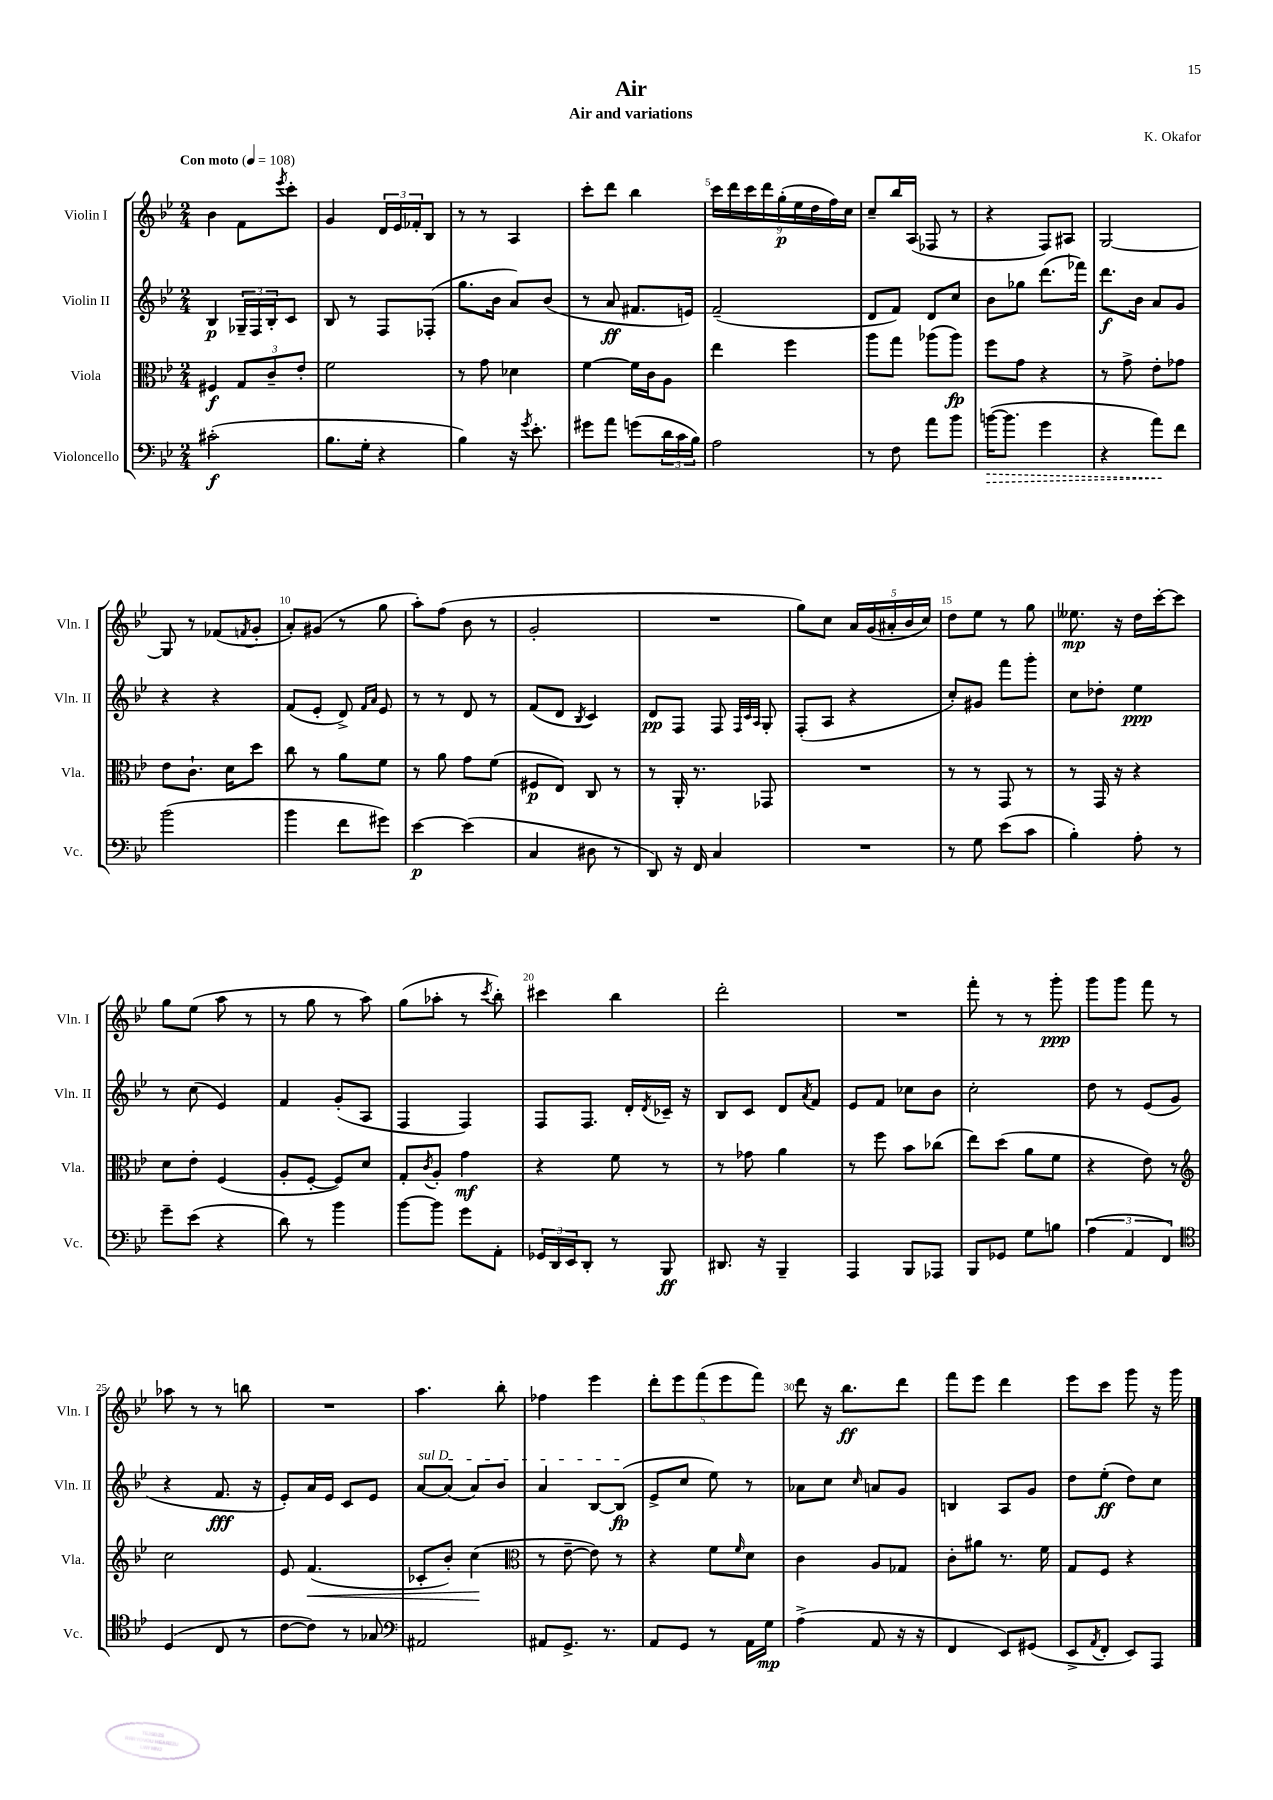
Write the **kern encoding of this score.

**kern	**kern	**kern	**kern
*staff4	*staff3	*staff2	*staff1
*clefF4	*clefC3	*clefG2	*clefG2
*k[b-e-]	*k[b-e-]	*k[b-e-]	*k[b-e-]
*M2/4	*M2/4	*M2/4	*M2/4
*MM108	*MM108	*MM108	*MM108
(2c#'	4F#	4B-	4b-
.	12G	24G-~	8f
.	.	24F	.
.	12c~	24B-'	.
.	.	.	8qeee-
.	.	8c	8ccc'
.	12e-'	.	.
=	=	=	=
8.B-	2f	8B-	4g
.	.	8r	.
16G'	.	.	.
4r	.	8F	24d
.	.	.	24e-
.	.	.	24f-'
.	.	(8F-'	8B-
=	=	=	=
4B-)	8r	8.gg	8r
.	8g	.	8r
.	.	16b-	.
16r	4d-	8a)	4A
8qg	.	.	.
8.e-'	.	.	.
.	.	(8b-	.
=	=	=	=
8g#	[4f	8r	8ccc'
8a	.	8a	8ddd
(8g	16f]	8.f#	4bb-
.	16c	.	.
24d	8A	.	.
24c	.	.	.
.	.	16e)	.
24B-)	.	.	.
=	=	=	=
2A	4ee-	(2f~	18ccc
.	.	.	18ddd
.	.	.	18ccc
.	.	.	18ddd
.	.	.	(18gg'
.	4ff	.	.
.	.	.	18ee-
.	.	.	18dd
.	.	.	18ff)
.	.	.	18cc
=	=	=	=
8r	8aa	8d	8cc~
8F	8gg	8f)	16bb-
.	.	.	(16A
8a	(8aa-	8d	8F-
8b-	8aa-)	8cc	8r
=	=	=	=
([16b	8ff	8b-	4r
8.b]	.	.	.
.	8g	8gg-	.
4g	4r	(8.ddd	8F)
.	.	.	8A#
.	.	16fff-)	.
=	=	=	=
4r	8r	8.ddd	[2G
.	8g^	.	.
.	.	16b-	.
8a)	8e-'	8a	.
8f	8g-	8g	.
=	=	=	=
(2b-	8e-	4r	8G]
.	8.c`	.	8r
.	.	4r	(8f-
.	16d	.	.
.	.	.	8qf
.	8dd	.	8g'
=	=	=	=
4b-	8cc	(8f	8a')
.	8r	8e-'	(8g#
8f	8a	8d^)	8r
.	.	16qqf	.
.	.	16qqa	.
8g#)	8f	8e-	8gg
=	=	=	=
[4e-	8r	8r	8aa')
.	8a	8r	(8ff
(4e-]	8g	8d	8b-
.	(8f	8r	8r
=	=	=	=
4C	8F#	(8f	2g'
.	8E-)	8d	.
.	.	8qB-	.
8D#	8C	4c)	.
8r	8r	.	.
=	=	=	=
8DD)	8r	8d	2r
16r	16AA'	8F	.
16FF	8.r	.	.
4C	.	8F	.
.	.	32qqF	.
.	.	32qqc	.
.	.	32qqA	.
.	8GG-	8G'	.
=	=	=	=
2r	2r	(8F'	8gg)
.	.	8A	8cc
.	.	4r	20a
.	.	.	(20g
.	.	.	20a#'
.	.	.	20b-
.	.	.	20cc)
=	=	=	=
8r	8r	8cc')	8dd
8G	8r	8g#	8ee-
(8e-	8GG	8fff	8r
8c	8r	8ggg'	8gg
=	=	=	=
4B-')	8r	8cc	8.ee--
.	16GG	8dd-'	.
.	16r	.	16r
8A'	4r	4ee-	16dd
.	.	.	[16ccc'
8r	.	.	8ccc]
=	=	=	=
8g~	8d	8r	8gg
(8e-	8e-'	(8cc	(8ee-
4r	(4F	4e-)	8aa
.	.	.	8r
=	=	=	=
8d)	8A'	4f	8r
8r	[8F'	.	8gg
4b-	8F])	(8g'	8r
.	8d	8A	8aa)
=	=	=	=
[8b-	8G'	4F	(8gg
.	8qc	.	.
8b-]	8A'	.	8aa-'
8g	4g	4F)	8r
.	.	.	8qccc
8AA'	.	.	8bb-')
=	=	=	=
24GG-	4r	8F	4ccc#
24DD	.	.	.
24EE-	.	.	.
8DD'	.	8.F	.
8r	8f	.	4bb-
.	.	16d'	.
.	.	8qd	.
8BBB-	8r	16c-~	.
.	.	16r	.
=	=	=	=
8.DD#	8r	8B-	2ddd'
.	8g-	8c	.
16r	.	.	.
4BBB-~	4a	8d	.
.	.	8qa	.
.	.	8f	.
=	=	=	=
4AAA	8r	8e-	2r
.	8ff	8f	.
8BBB-	8b-	8cc-	.
8AAA-	(8cc-	8b-	.
=	=	=	=
8BBB-	8ee-)	2cc'	8fff'
8GG-	(8dd	.	8r
8G	8a	.	8r
8B	8f	.	8ggg'
=	=	=	=
(6A	4r	8dd	8ggg
.	.	8r	8ggg
6AA	.	.	.
.	8e-)	(8e-	8fff
6FF)	.	.	.
.	8r	8g	8r
=	=	=	=
*clefC4	*clefG2	*	*
(4D	2cc	4r	8aa-
.	.	.	8r
8C	.	8.f	8r
8r	.	.	8bb
.	.	16r	.
=	=	=	=
[8c	8e-	8e-')	2r
8c])	(4.f	16a	.
.	.	16e-	.
8r	.	8c	.
8G-	.	8e-	.
=	=	=	=
*clefF4	*	*	*
2AA#	8c-'	[8a	4.aa
.	8b-')	(8a]	.
.	(4cc	8a)	.
.	.	8b-	8bb-'
=	=	=	=
*	*clefC3	*	*
8AA#	8r	4a	4ff-
8.GG^	[8e-~	.	.
.	8e-])	[8B-	4eee-
8.r	.	.	.
.	8r	(8B-]	.
=	=	=	=
8AA	4r	8e-^	10ddd'
.	.	.	10eee-
8GG	.	8cc	.
.	.	.	(10fff
8r	8f	8ee-)	.
.	.	.	10eee-
.	16qqf	.	.
16AA	8d	8r	.
.	.	.	10fff)
16G	.	.	.
=	=	=	=
(4A^	4c	8a-	8ddd
.	.	8cc	16r
.	.	.	8.bb-
.	.	16qqcc	.
8AA	8A	8a	.
16r	8G-	8g	8ddd
16r	.	.	.
=	=	=	=
4FF	8c'	4B	8fff
.	8a#	.	8eee-
8EE-)	8.r	8A	4ddd
(8GG#	.	8g	.
.	16f	.	.
=	=	=	=
8EE-^	8G	8dd	8eee-
8qAA	.	.	.
8FF'	8F	(8ee-'	8ccc
8EE-)	4r	8dd)	8ggg
8AAA	.	8cc	16r
.	.	.	16ggg
==	==	==	==
*-	*-	*-	*-
